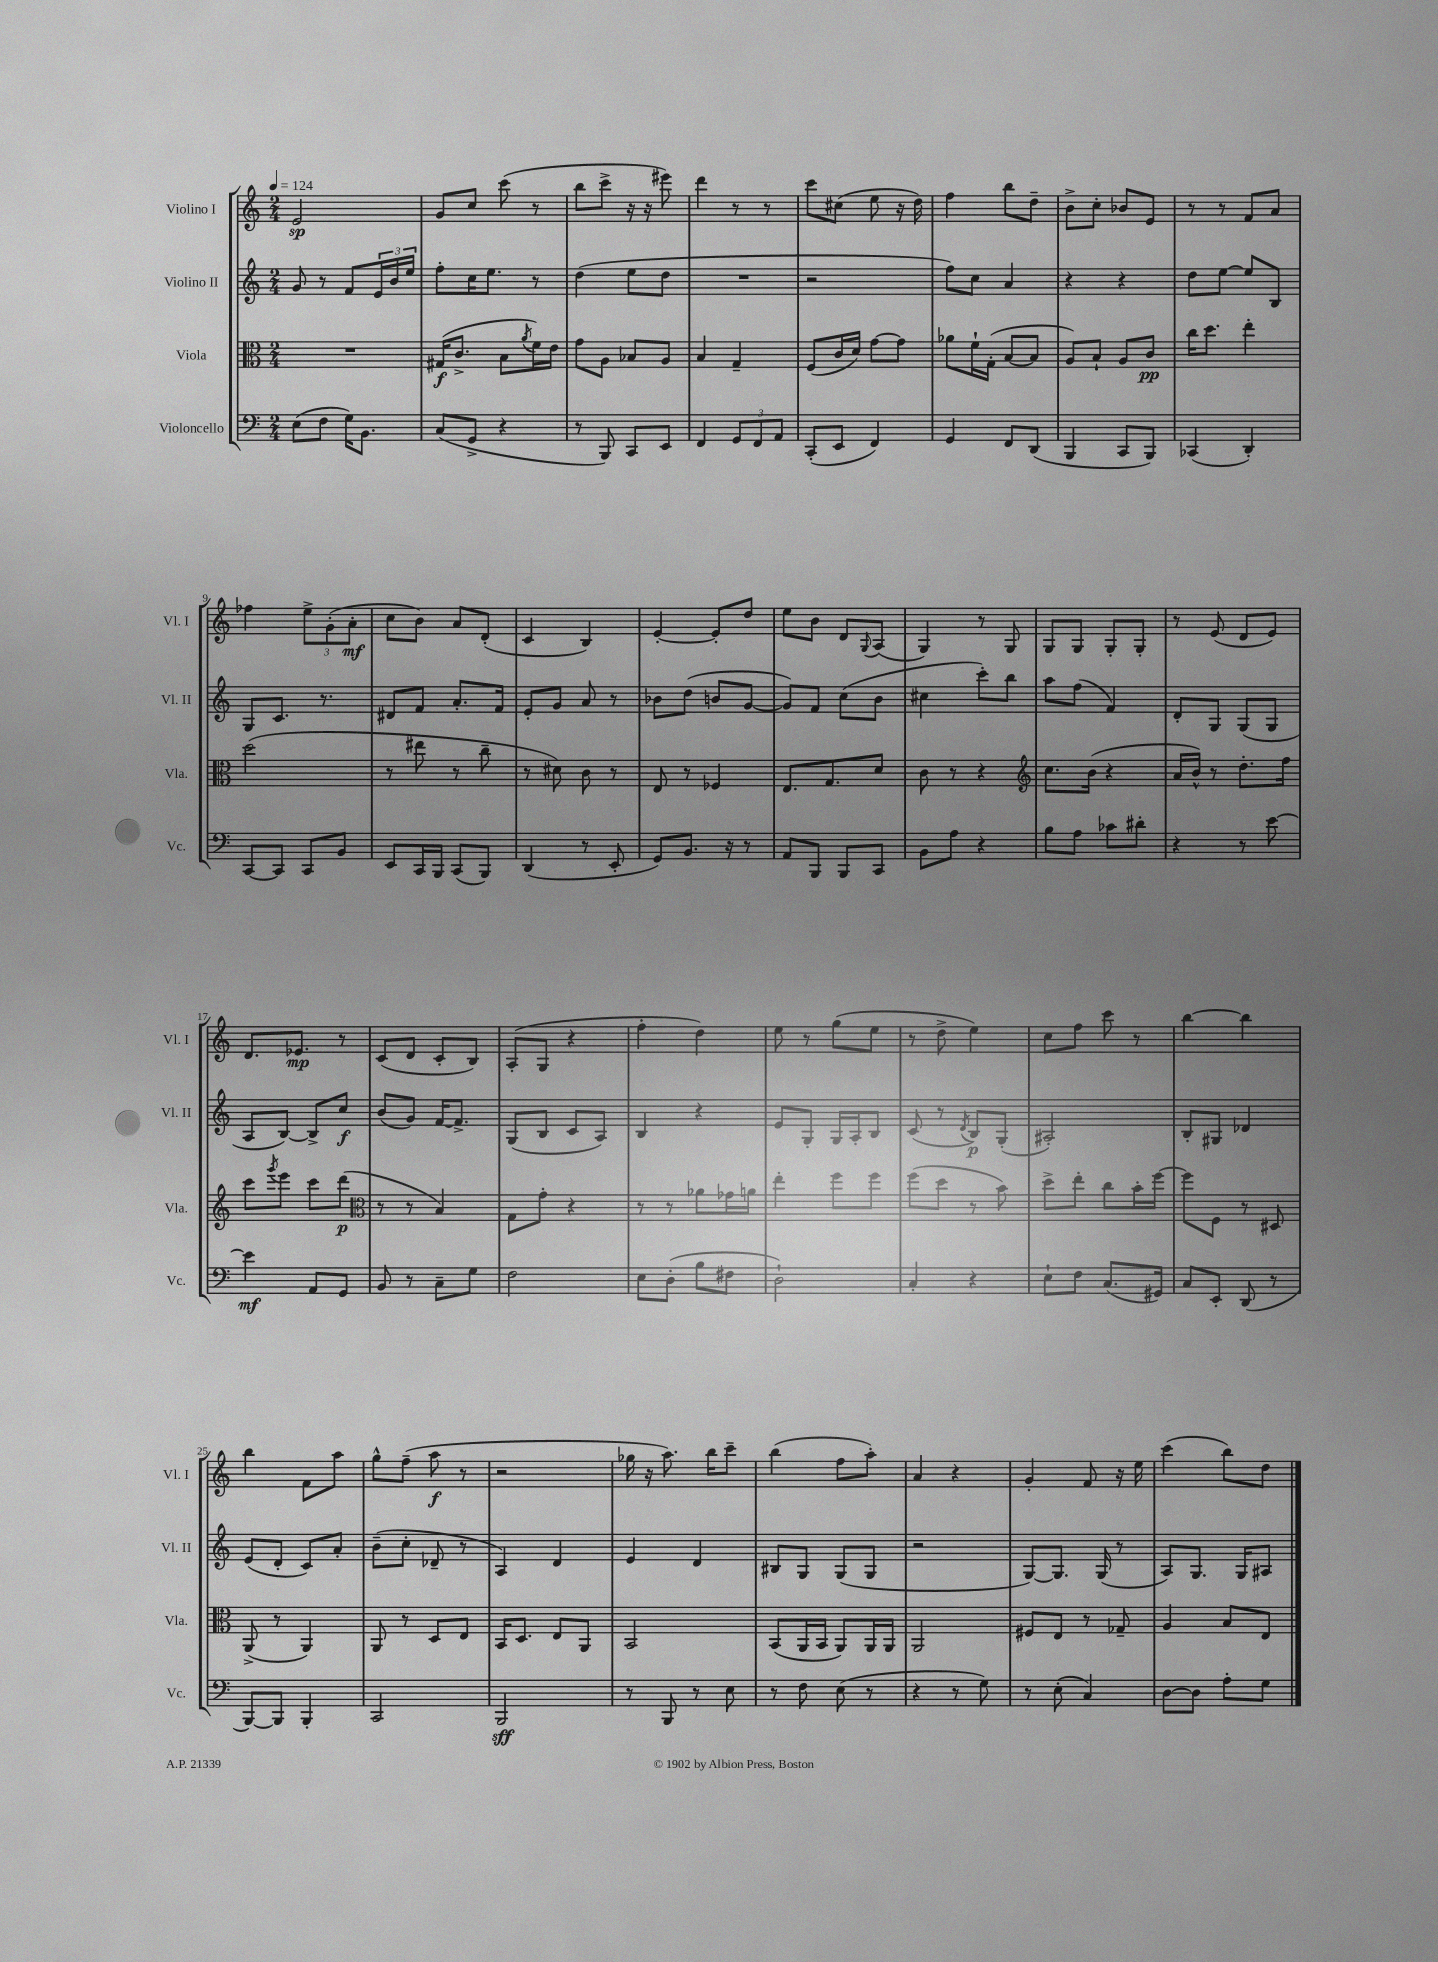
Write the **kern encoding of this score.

**kern	**dynam	**kern	**dynam	**kern	**dynam	**kern	**dynam
*part4	*part4	*part3	*part3	*part2	*part2	*part1	*part1
*staff4	*staff4	*staff3	*staff3	*staff2	*staff2	*staff1	*staff1
*I"Violoncello	*	*I"Viola	*	*I"Violino II	*	*I"Violino I	*
*I'Vc.	*	*I'Vla.	*	*I'Vl. II	*	*I'Vl. I	*
*clefF4	*	*clefC3	*	*clefG2	*	*clefG2	*
*k[]	*	*k[]	*	*k[]	*	*k[]	*
*M2/4	*	*M2/4	*	*M2/4	*	*M2/4	*
*MM124	*	*MM124	*	*MM124	*	*MM124	*
=1	=1	=1	=1	=1	=1	=1	=1
(8E\L	.	2r	.	8g/	.	2e/	sp
8F\J	.	.	.	8r	.	.	.
16G\KL)	.	.	.	8f/L	.	.	.
8.BB\J	.	.	.	.	.	.	.
.	.	.	.	24e/L	.	.	.
.	.	.	.	24b/	.	.	.
.	.	.	.	24ee/JJ	.	.	.
=2	=2	=2	=2	=2	=2	=2	=2
(8C/L	.	(16G#X/KL	f	8ff'\L	.	8g/L	.
.	.	8.c^/J	.	.	.	.	.
8GG^/J	.	.	.	16cc\K	.	8cc/J	.
.	.	.	.	8.ee\J	.	.	.
4r	.	8B\L	.	.	.	(8ccc\	.
.	.	8qa/	.	.	.	.	.
.	.	16f\L)	.	8r	.	8r	.
.	.	16e\JJ	.	.	.	.	.
=3	=3	=3	=3	=3	=3	=3	=3
8r	.	8g\L	.	(4dd\	.	8bb\L	.
8BBB/)	.	8A\J	.	.	.	8ccc^\J	.
8CC/L	.	8B-X/L	.	8ee\L	.	16r	.
.	.	.	.	.	.	16r	.
8EE/J	.	8A/J	.	8dd\J	.	8eee#X\)	.
=4	=4	=4	=4	=4	=4	=4	=4
4FF/	.	4B/	.	2r	.	4ddd\	.
12GG/L	.	4G~/	.	.	.	8r	.
12FF/	.	.	.	.	.	.	.
.	.	.	.	.	.	8r	.
12AA/J	.	.	.	.	.	.	.
=5	=5	=5	=5	=5	=5	=5	=5
(8CC'/L	.	(8F/L	.	2r	.	8ccc\L	.
8EE/J	.	16c/L	.	.	.	(8cc#X\J	.
.	.	16d/JJ)	.	.	.	.	.
4FF/)	.	[8g\L	.	.	.	8ee\	.
.	.	8g\J]	.	.	.	16r	.
.	.	.	.	.	.	16dd\)	.
=6	=6	=6	=6	=6	=6	=6	=6
4GG/	.	8a-X\L	.	8ff\L)	.	4ff\	.
.	.	16f`\L	.	8cc\J	.	.	.
.	.	(16G'\JJ	.	.	.	.	.
8FF/L	.	[8B/L	.	4a/	.	8bb\L	.
(8DD/J	.	8B/J]	.	.	.	8dd~\J	.
=7	=7	=7	=7	=7	=7	=7	=7
4BBB/	.	8A/L)	.	4r	.	8b^\L	.
.	.	8B`/J	.	.	.	8cc'\J	.
8CC/L	.	8A/L	.	4r	.	8b-X/L	.
8BBB/J)	.	8c/J	pp	.	.	8e/J	.
=8	=8	=8	=8	=8	=8	=8	=8
(4CC-X/	.	16cc\KL	.	8dd\L	.	8r	.
.	.	8.dd\J	.	.	.	.	.
.	.	.	.	[8ee\J	.	8r	.
4DD'/)	.	4ee'\	.	8ee/L]	.	8f/L	.
.	.	.	.	8B/J	.	8a/J	.
!!LO:LB:g=z
=9	=9	=9	=9	=9	=9	=9	=9
[8CC/L	.	(2dd\	.	8G/L	.	4ff-X\	.
8CC/J]	.	.	.	8.c/J	.	.	.
8CC/L	.	.	.	.	.	12ee^\L	.
.	.	.	.	8.r	.	.	.
.	.	.	.	.	.	(12g'\	.
8BB/J	.	.	.	.	.	.	.
.	.	.	.	.	.	12a'\J	mf
=10	=10	=10	=10	=10	=10	=10	=10
8EE/L	.	8r	.	8d#X/L	.	8cc\L	.
16CC/L	.	8ee#X\	.	8f/J	.	8b\J)	.
16BBB/JJ	.	.	.	.	.	.	.
(8CC/L	.	8r	.	8.a'/L	.	8a/L	.
8BBB/J)	.	8cc~\	.	.	.	(8d'/J	.
.	.	.	.	16f/Jk	.	.	.
=11	=11	=11	=11	=11	=11	=11	=11
(4DD/	.	8r	.	8e'/L	.	4c/	.
.	.	8d#X\)	.	8g/J	.	.	.
8r	.	8c\	.	8a/	.	4B/)	.
8EE'/	.	8r	.	8r	.	.	.
=12	=12	=12	=12	=12	=12	=12	=12
8GG/L)	.	8E/	.	8b-X\L	.	[4e'/	.
8.BB/J	.	8r	.	(8dd\J	.	.	.
.	.	4F-X/	.	8bn/L	.	8e'/L]	.
16r	.	.	.	.	.	.	.
8r	.	.	.	[8g/J	.	8dd/J	.
=13	=13	=13	=13	=13	=13	=13	=13
8AA/L	.	8.E/L	.	8g/L])	.	8ee\L	.
8BBB/J	.	.	.	8f/J	.	8b\J	.
.	.	8.G/	.	.	.	.	.
8BBB/L	.	.	.	(8cc\L	.	8d/L	.
.	.	.	.	.	.	8qqG/	.
8CC/J	.	8d/J	.	8b\J	.	(8A/J	.
=14	=14	=14	=14	=14	=14	=14	=14
8BB\L	.	8c\	.	4cc#X\	.	4G/)	.
8A\J	.	8r	.	.	.	.	.
4r	.	4r	.	8ccc'\L)	.	8r	.
.	.	.	.	8bb\J	.	8G/	.
=15	=15	=15	=15	=15	=15	=15	=15
*	*	*clefG2	*	*	*	*	*
8B\L	.	8.cc\L	.	8aa\L	.	8G/L	.
8A\J	.	.	.	(8ff\J	.	8G/J	.
.	.	(16b\Jk	.	.	.	.	.
8c-X\L	.	4r	.	4f/)	.	8G'/L	.
8d#X'\J	.	.	.	.	.	8G'/J	.
=16	=16	=16	=16	=16	=16	=16	=16
4r	.	16a/LL	.	8d'/L	.	8r	.
.	.	16b^^/JJ)	.	.	.	.	.
.	.	8r	.	8G/J	.	(8e/	.
8r	.	8.dd'\L	.	(8G/L	.	8d/L	.
[8e\	.	.	.	8G/J	.	8e/J)	.
.	.	16ff\Jk	.	.	.	.	.
!!LO:LB:g=z
=17	=17	=17	=17	=17	=17	=17	=17
4e\]	mf	8ccc\L	.	8A/L	.	8.d/L	.
.	.	8qggg/	.	.	.	.	.
.	.	8eee\J	.	[8B/J)	.	.	.
.	.	.	.	.	.	8.e-X/J	mp
8AA/L	.	8ccc\L	.	8B^/L]	.	.	.
8GG/J	.	(8ddd\J	p	8cc/J	f	8r	.
=18	=18	=18	=18	=18	=18	=18	=18
*	*	*clefC3	*	*	*	*	*
8BB/	.	8r	.	(8b/L	.	(8c/L	.
8r	.	8r	.	8g/J)	.	8d/J	.
8C~\L	.	4B/)	.	[16f/KL	.	8c'/L	.
.	.	.	.	8.f^/J]	.	.	.
8G\J	.	.	.	.	.	8B/J)	.
=19	=19	=19	=19	=19	=19	=19	=19
2F\	.	8G\L	.	(8G/L	.	(8A'/L	.
.	.	8g'\J	.	8B/J	.	8G/J	.
.	.	4r	.	8c/L	.	4r	.
.	.	.	.	8A/J)	.	.	.
=20	=20	=20	=20	=20	=20	=20	=20
8E\L	.	8r	.	4B/	.	4ff'\	.
(8D'\J	.	8r	.	.	.	.	.
8B\L	.	8a-X\L	.	4r	.	4dd\)	.
8F#X\J	.	16g-X\L	.	.	.	.	.
.	.	16an\JJ	.	.	.	.	.
=21	=21	=21	=21	=21	=21	=21	=21
2D`\)	.	4ee'\	.	8e/L	.	8ee\	.
.	.	.	.	8G'/J	.	8r	.
.	.	8ff\L	.	16G/LL	.	(8gg\L	.
.	.	.	.	16A'/J	.	.	.
.	.	8ff\J	.	8B/J	.	8ee\J	.
=22	=22	=22	=22	=22	=22	=22	=22
4C'/	.	(8ff\L	.	(8c/	.	8r	.
.	.	8dd\J	.	8r	.	8dd^\	.
.	.	.	.	8qd/	.	.	.
4r	.	8r	.	8B/L)	p	4ee\)	.
.	.	8b\)	.	(8G'/J	.	.	.
=23	=23	=23	=23	=23	=23	=23	=23
8E`\L	.	8dd^\L	.	2A#X'/)	.	8cc\L	.
8F\J	.	8ee'\J	.	.	.	8ff\J	.
(8.C/L	.	8cc\L	.	.	.	8ccc\	.
.	.	16b'\L	.	.	.	8r	.
16GG#X/Jk)	.	[16ff\JJ	.	.	.	.	.
=24	=24	=24	=24	=24	=24	=24	=24
8C/L	.	8ff\L]	.	8B'/L	.	[4bb\	.
8EE'/J	.	8F\J	.	8G#X/J	.	.	.
(8DD/	.	8r	.	4d-X/	.	4bb\]	.
8r	.	8D#X/	.	.	.	.	.
!!LO:LB:g=z
=25	=25	=25	=25	=25	=25	=25	=25
[8BBB/L)	.	(8AA^/	.	(8e/L	.	4bb\	.
8BBB/J]	.	8r	.	8d'/J	.	.	.
4BBB'/	.	4AA/)	.	8c/L)	.	8f\L	.
.	.	.	.	8a'/J	.	8aa\J	.
=26	=26	=26	=26	=26	=26	=26	=26
2CC/	.	8AA/	.	(8b~\L	.	8gg^^\L	.
.	.	8r	.	8cc'\J	.	(8ff~\J	.
.	.	8D/L	.	8d-X~/	.	8aa\	f
.	.	8E/J	.	8r	.	8r	.
=27	=27	=27	=27	=27	=27	=27	=27
2BBB/	sff	16BB/KL	.	4A/)	.	2r	.
.	.	8.D/J	.	.	.	.	.
.	.	8E/L	.	4d/	.	.	.
.	.	8AA/J	.	.	.	.	.
=28	=28	=28	=28	=28	=28	=28	=28
8r	.	2BB/	.	4e/	.	16gg-X\	.
.	.	.	.	.	.	16r	.
8BBB/	.	.	.	.	.	8.aa\)	.
8r	.	.	.	4d/	.	.	.
.	.	.	.	.	.	16bb\KL	.
8E\	.	.	.	.	.	8ccc~\J	.
=29	=29	=29	=29	=29	=29	=29	=29
8r	.	(8BB/L	.	8B#X/L	.	(4bb\	.
8F\	.	16AA/L	.	8G/J	.	.	.
.	.	16BB/JJ	.	.	.	.	.
(8E\	.	8AA/L)	.	(8G/L	.	8ff\L	.
8r	.	16AA/L	.	8G/J	.	8aa'\J)	.
.	.	16AA/JJ	.	.	.	.	.
=30	=30	=30	=30	=30	=30	=30	=30
4r	.	2AA/	.	2r	.	4a/	.
8r	.	.	.	.	.	4r	.
8G\)	.	.	.	.	.	.	.
=31	=31	=31	=31	=31	=31	=31	=31
8r	.	8F#X/L	.	[8G/L)	.	4g'/	.
(8E'\	.	8E/J	.	8.G/J]	.	.	.
4C/)	.	8r	.	.	.	8f/	.
.	.	.	.	(16G/	.	.	.
.	.	8G-X~/	.	8r	.	16r	.
.	.	.	.	.	.	16ee\	.
=32	=32	=32	=32	=32	=32	=32	=32
[8D\L	.	4A/	.	8A/L)	.	(4ccc\	.
8D\J]	.	.	.	8.G/J	.	.	.
8A'\L	.	8B/L	.	.	.	8bb\L)	.
.	.	.	.	16G/KL	.	.	.
8G\J	.	8E/J	.	8A#X/J	.	8dd\J	.
==	==	==	==	==	==	==	==
*-	*-	*-	*-	*-	*-	*-	*-
